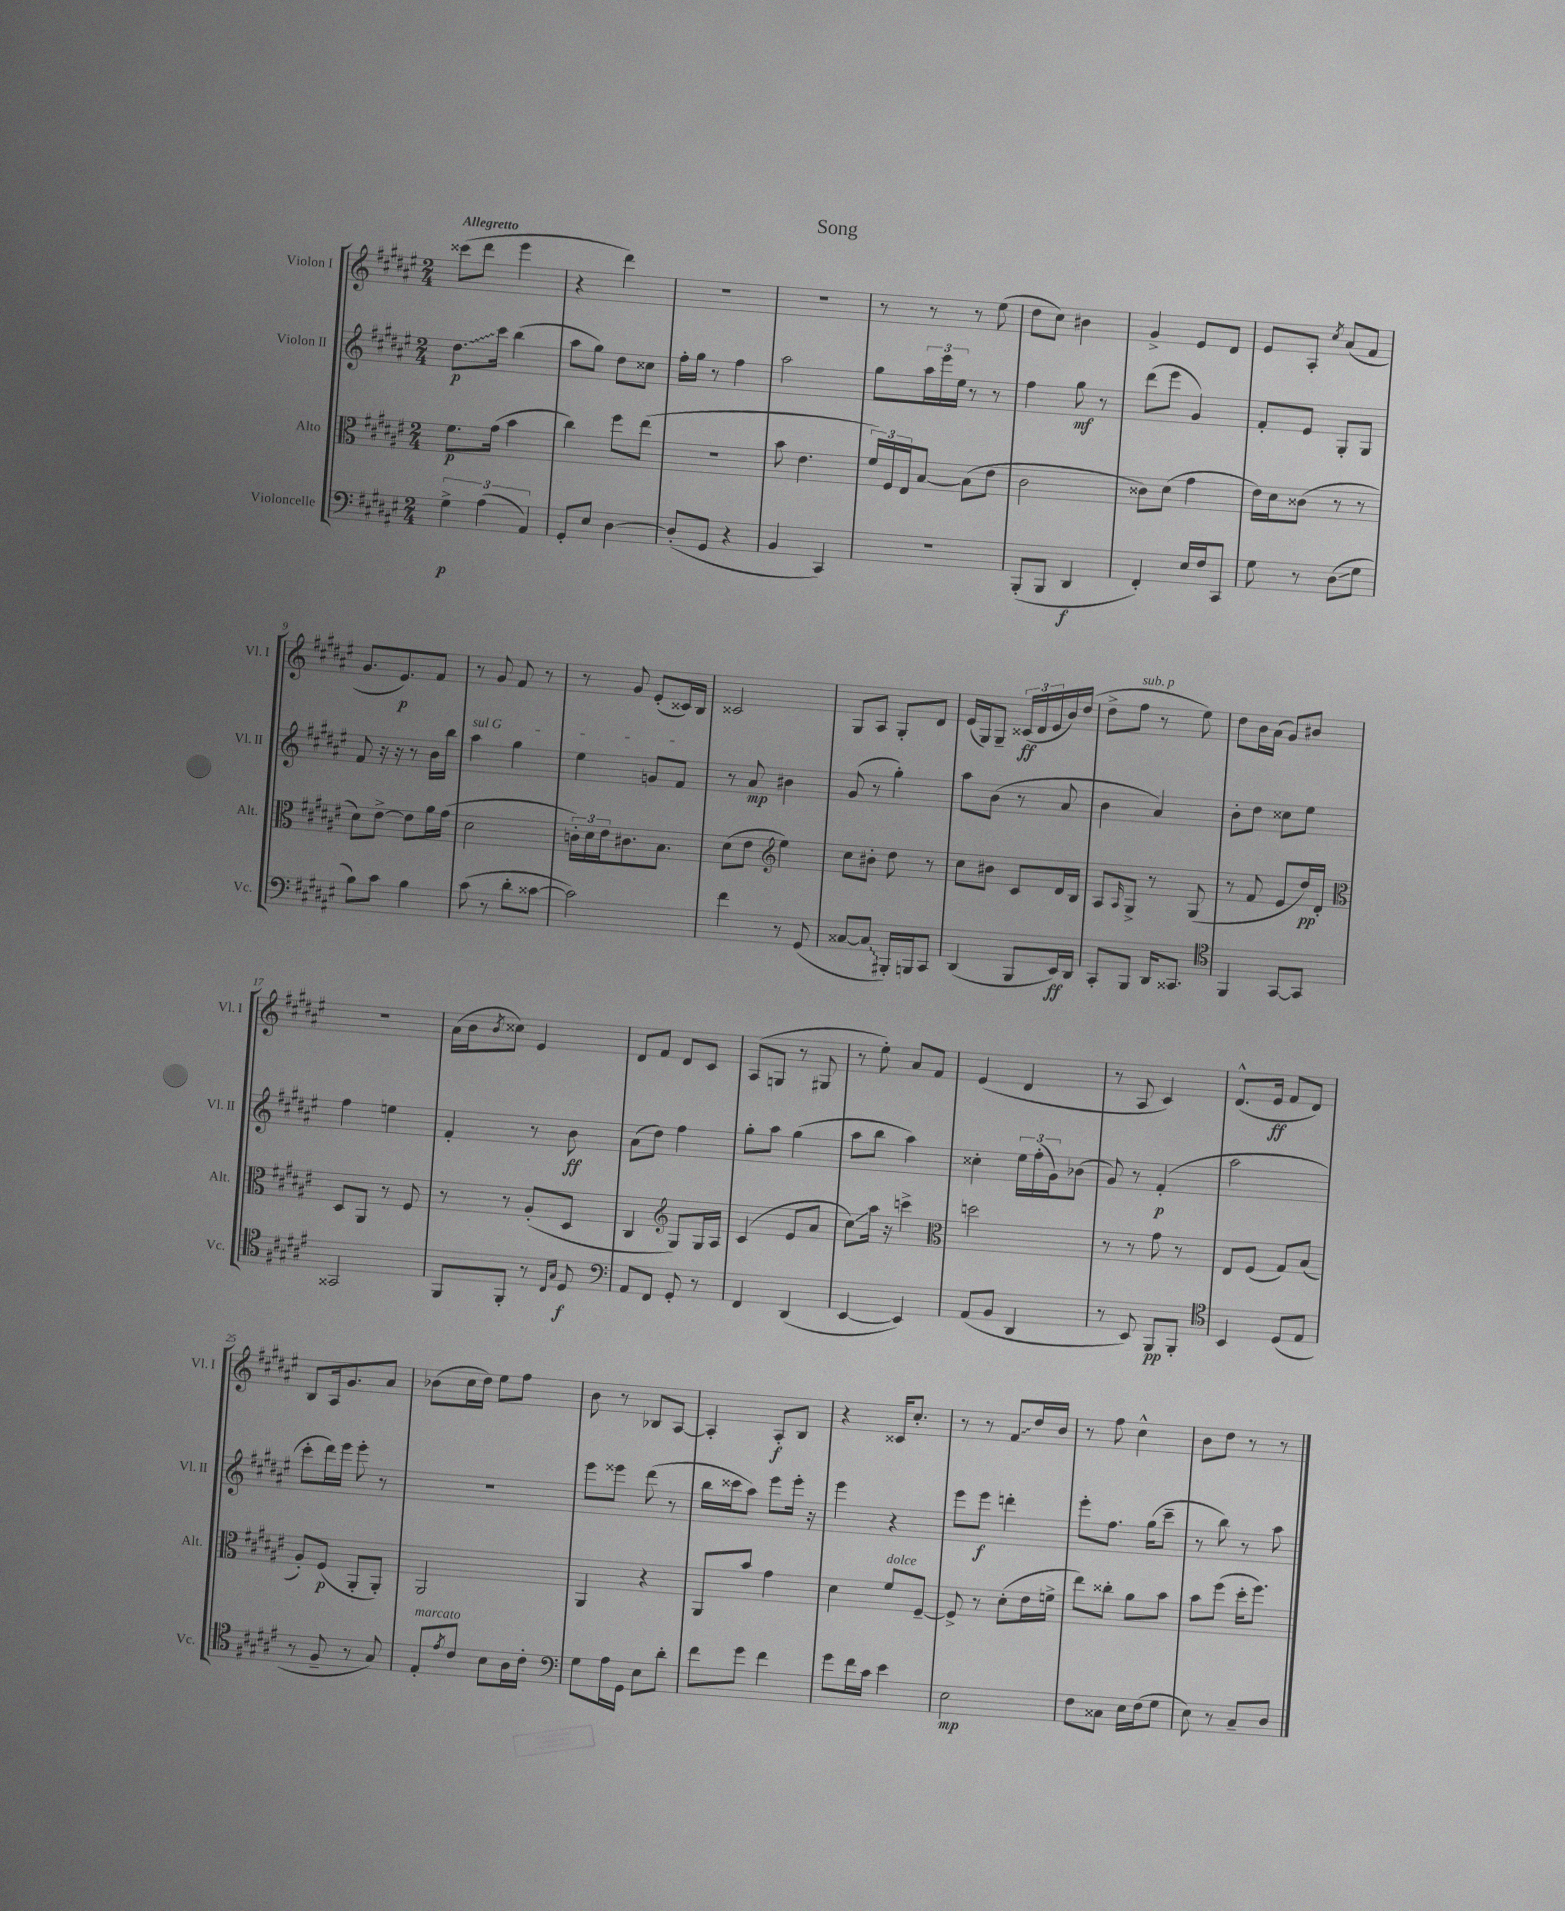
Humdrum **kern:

**kern	**kern	**kern	**kern
*staff4	*staff3	*staff2	*staff1
*clefF4	*clefC3	*clefG2	*clefG2
*k[f#c#g#d#a#e#]	*k[f#c#g#d#a#e#]	*k[f#c#g#d#a#e#]	*k[f#c#g#d#a#e#]
*M2/4	*M2/4	*M2/4	*M2/4
6G#^\	8.f#\L	8.dd#\L	(8ccc##\L
.	.	.	8ddd#\J
(6A#\	.	.	.
.	(16g#\Jk	16ccc#\Jk	.
.	4b\	(4bb\	4eee#\
6AA#/)	.	.	.
=	=	=	=
8GG#'/L	4cc#\)	8aa#\L	4r
8E#/J	.	8gg#\J)	.
[4D#\	8ff#\L	8dd#\L	4ddd#\)
.	(8ee#\J	8cc##\J	.
=	=	=	=
(8D#'/]L	2r	16ff#'\LL	2r
.	.	16gg#\JJ	.
8GG#/J	.	8r	.
4r	.	4ff#\	.
=	=	=	=
4BB/	8b\	2aa#\	2r
.	4.e#\	.	.
4CC#/)	.	.	.
=	=	=	=
2r	24f#/LL)	8gg#\L	8r
.	24F#/	.	.
.	24E#/J	.	.
.	[8B/J	24aa#\L	8r
.	.	24eee#\	.
.	.	24ee#\JJ	.
.	(8B\]L	8r	8r
.	8e#\J	8r	(8ee#\
=	=	=	=
(8BBB'/L	2c#\	4ff#\	8dd#\L
8BBB/J	.	.	8cc#\J)
4DD#/	.	8gg#\	4b#\
.	.	8r	.
=	=	=	=
4FF#'/)	8c##\L)	(8ddd#\L	4g#^/
.	(8d#\J	8eee#\J	.
16E#/LL	4g#\	4g#/)	8e#/L
16F#/J	.	.	.
8CC#/J	.	.	8d#/J
=	=	=	=
8G#\	16e#\LL)	8f#'/L	8e#/L
.	16d#\J	.	.
8r	(8c##\J	8e#/J	8A#'/J
.	.	.	8qcc#/
(8D#\L	8r	8G#'/L	(8a#/L
8G#\J	8r	8G#/J	8f#/J
=	=	=	=
8B\L)	8d#\L)	8f#/	8.g#/L
8c#\J	[8e#^\J	16r	.
.	.	16r	8.e#/)
4B\	8e#\]L	8r	.
.	16a#\L	16b\LL	8f#/J
.	(16g#\JJ	16bb\JJ	.
=	=	=	=
(8c#\	2d#\	4aa#\	8r
8r	.	.	8g#/
8d#'\L	.	4gg#\	8f#/
[8c##\J	.	.	8r
=	=	=	=
2c##\])	24c'\LL)	4ee#\	8r
.	24d#\	.	.
.	24e#\J	.	.
.	8.c#\	.	8g#/
.	.	8g/L	(8e#'/L
.	8.B\J	.	.
.	.	8f#/J	16c##/L)
.	.	.	16B/JJ
=	=	=	=
4f#\	(8d#\L	8r	2c##/
.	8e#\J	8a#/	.
*	*clefG2	*	*
8r	4ee#\)	4b#\	.
(8GG#/	.	.	.
=	=	=	=
[8C##/L	8cc#\L	(8g#/	8G#/L
8C##/]J	8b#'\J	8r	8A#/J
16BBB#'/LL)	8dd#\	4gg#'\)	8G#'/L
16BBB/J	.	.	.
8CC#/J	8r	.	8d#/J
=	=	=	=
(4DD#/	8cc#\L	8aa#\L	(16e#/LL
.	.	.	16G#/J)
.	8b#\J	(8b\J	8G#~/J
8BBB/L	8c#/L	8r	(24c##/LL
.	.	.	24d#/
.	.	.	24e#/
16EE#/L)	16d#/L	8a#/	16b/)
16DD#/JJ	16B/JJ	.	(16dd#/JJ
=	=	=	=
8CC#'/L	8A#/L	4b\	8dd#^\L
.	16qqA#/	.	.
8BBB/J	8G#^/J	.	8ff#\J
16DD#/LK	8r	4a#/)	8r
8.CC##/J	.	.	.
.	(8G#/	.	8ee#\)
=	=	=	=
*clefC4	*	*	*
4FF#/	8r	8b'\L	8dd#\L
.	8f#/	8dd#\J	16b\L
.	.	.	(16a#\JJ
[8GG#/L	8e#/L	8cc##\L	8g#/L)
8GG#/]J	16dd#/L)	8ee#\J	8b#/J
.	16d#'/JJ	.	.
=	=	=	=
*	*clefC3	*	*
2GG##/	8D#/L	4ff#\	2r
.	8AA#/J	.	.
.	8r	4ee\	.
.	8F#/	.	.
=	=	=	=
8FF#/L	8r	4f#'/	(16a#\LL
.	.	.	16b\J
.	.	.	8qb/
8FF#'/J	8r	.	8cc##\J)
8r	(8A#'/L	8r	4e#/
16qqC#/LL	.	.	.
16qqG#/JJ	.	.	.
8D#/	8D#/J	8b\	.
=	=	=	=
*clefF4	*	*	*
8AA#/L	4C#/	(8a#\L	8d#/L
8FF#/J	.	8dd#\J)	8f#/J
*	*clefG2	*	*
8GG#'/	8G#/L)	4ff#\	8d#/L
8r	16G#/L	.	8c#/J
.	16A#/JJ	.	.
=	=	=	=
4FF#/	(4c#/	8gg#'\L	(8A#/L
.	.	8aa#\J	8G/J
(4DD#/	8e#/L	(4gg#\	8r
.	8a#/J	.	8G#/
=	=	=	=
[4EE#/	8cc#\L)	8aa#\L	8r
.	16aa#\Jk	8bb\J	8ee#'\)
.	16r	.	.
4EE#/])	4ccc^\	4aa#\)	8a#/L
.	.	.	8f#/J
=	=	=	=
*	*clefC3	*	*
(8AA#/L	2dd\	4cc##'\	(4e#/
8BB/J	.	.	.
4DD#/	.	24ee#\LL	4d#/
.	.	(24ff#'\	.
.	.	24g#\J)	.
.	.	(8b-\J	.
=	=	=	=
8r	8r	8g#/)	8r
8EE#/)	8r	8r	8A#/
8BBB/L	8g#\	(4f#'/	4c#/)
8BBB'/J	8r	.	.
=	=	=	=
*clefC4	*	*	*
4BB/	8E#/L	2aa#\	(8.d#^^/L
.	(8F#/J	.	.
.	.	.	16e#/Jk
(8D#/L	8G#/L)	.	8f#/L
8E#/J	(8B/J	.	8d#/J)
=	=	=	=
8r	8A#'/L)	8ccc#'\L	8B/L
8F#~/	(8F#/J	16ddd#\L)	16A#/k
.	.	16eee#\JJ	8.g#/
8r	8AA#'/L	8eee#'\	.
8G#/)	8AA#'/J)	8r	8a#/J
=	=	=	=
8E#'/L	2AA#/	2r	(8b-\L
8qe#/	.	.	.
8c#/J	.	.	16cc#\L
.	.	.	16dd#\JJ)
8B\L	.	.	8ee#\L
16A#\L	.	.	8ff#\J
16c#'\JJ	.	.	.
=	=	=	=
*clefF4	*	*	*
8G#\L	4AA#/	8eee#\L	8b\
16A#\L	.	8eee##\J	8r
16GG#\JJ	.	.	.
8E#\L	4r	(8ddd#\	8B-/L
8d#'\J	.	8r	[8A#/J
=	=	=	=
8f#\L	8AA#/L	16bb\LL	4A#'/]
.	.	16ccc##\J	.
8g#\J	8b/J	8aa#\J)	.
4f#\	4g#\	8eee#\L	8A#'/L
.	.	16eee#'\Jk	8B/J
.	.	16r	.
=	=	=	=
8g#\L	4d#\	4eee#\	4r
16f#\L	.	.	.
16c#\JJ	.	.	.
4e#\	8f#/L	4r	16c##/LK
.	.	.	8.cc#'/J
.	[8F#~/J	.	.
=	=	=	=
2E#\	8F#^/]	8eee#\L	8r
.	8r	8eee#\J	8r
.	(8d#'\L	4ddd'\	8f#/L
.	16e#\L	.	16dd#/L
.	16f^\JJ	.	16b/JJ
=	=	=	=
8F#\L	8ee#\L)	8eee#'\L	8r
8C##\J	8cc##'\J	8.ff#\J	8ff#\
16E#\LL	8a#\L	.	4cc#^^\
(16F#\J	.	(16gg#\LK	.
8G#\J	8b\J	8ccc#~\J	.
=	=	=	=
8E#\)	8b\L	8r	8b\L
8r	(8ff#\J	8bb\)	8dd#\J
8C#~/L	16dd#'\LK	8r	8r
.	8.ff#\J)	.	.
8D#/J	.	8aa#\	8r
==	==	==	==
*-	*-	*-	*-
